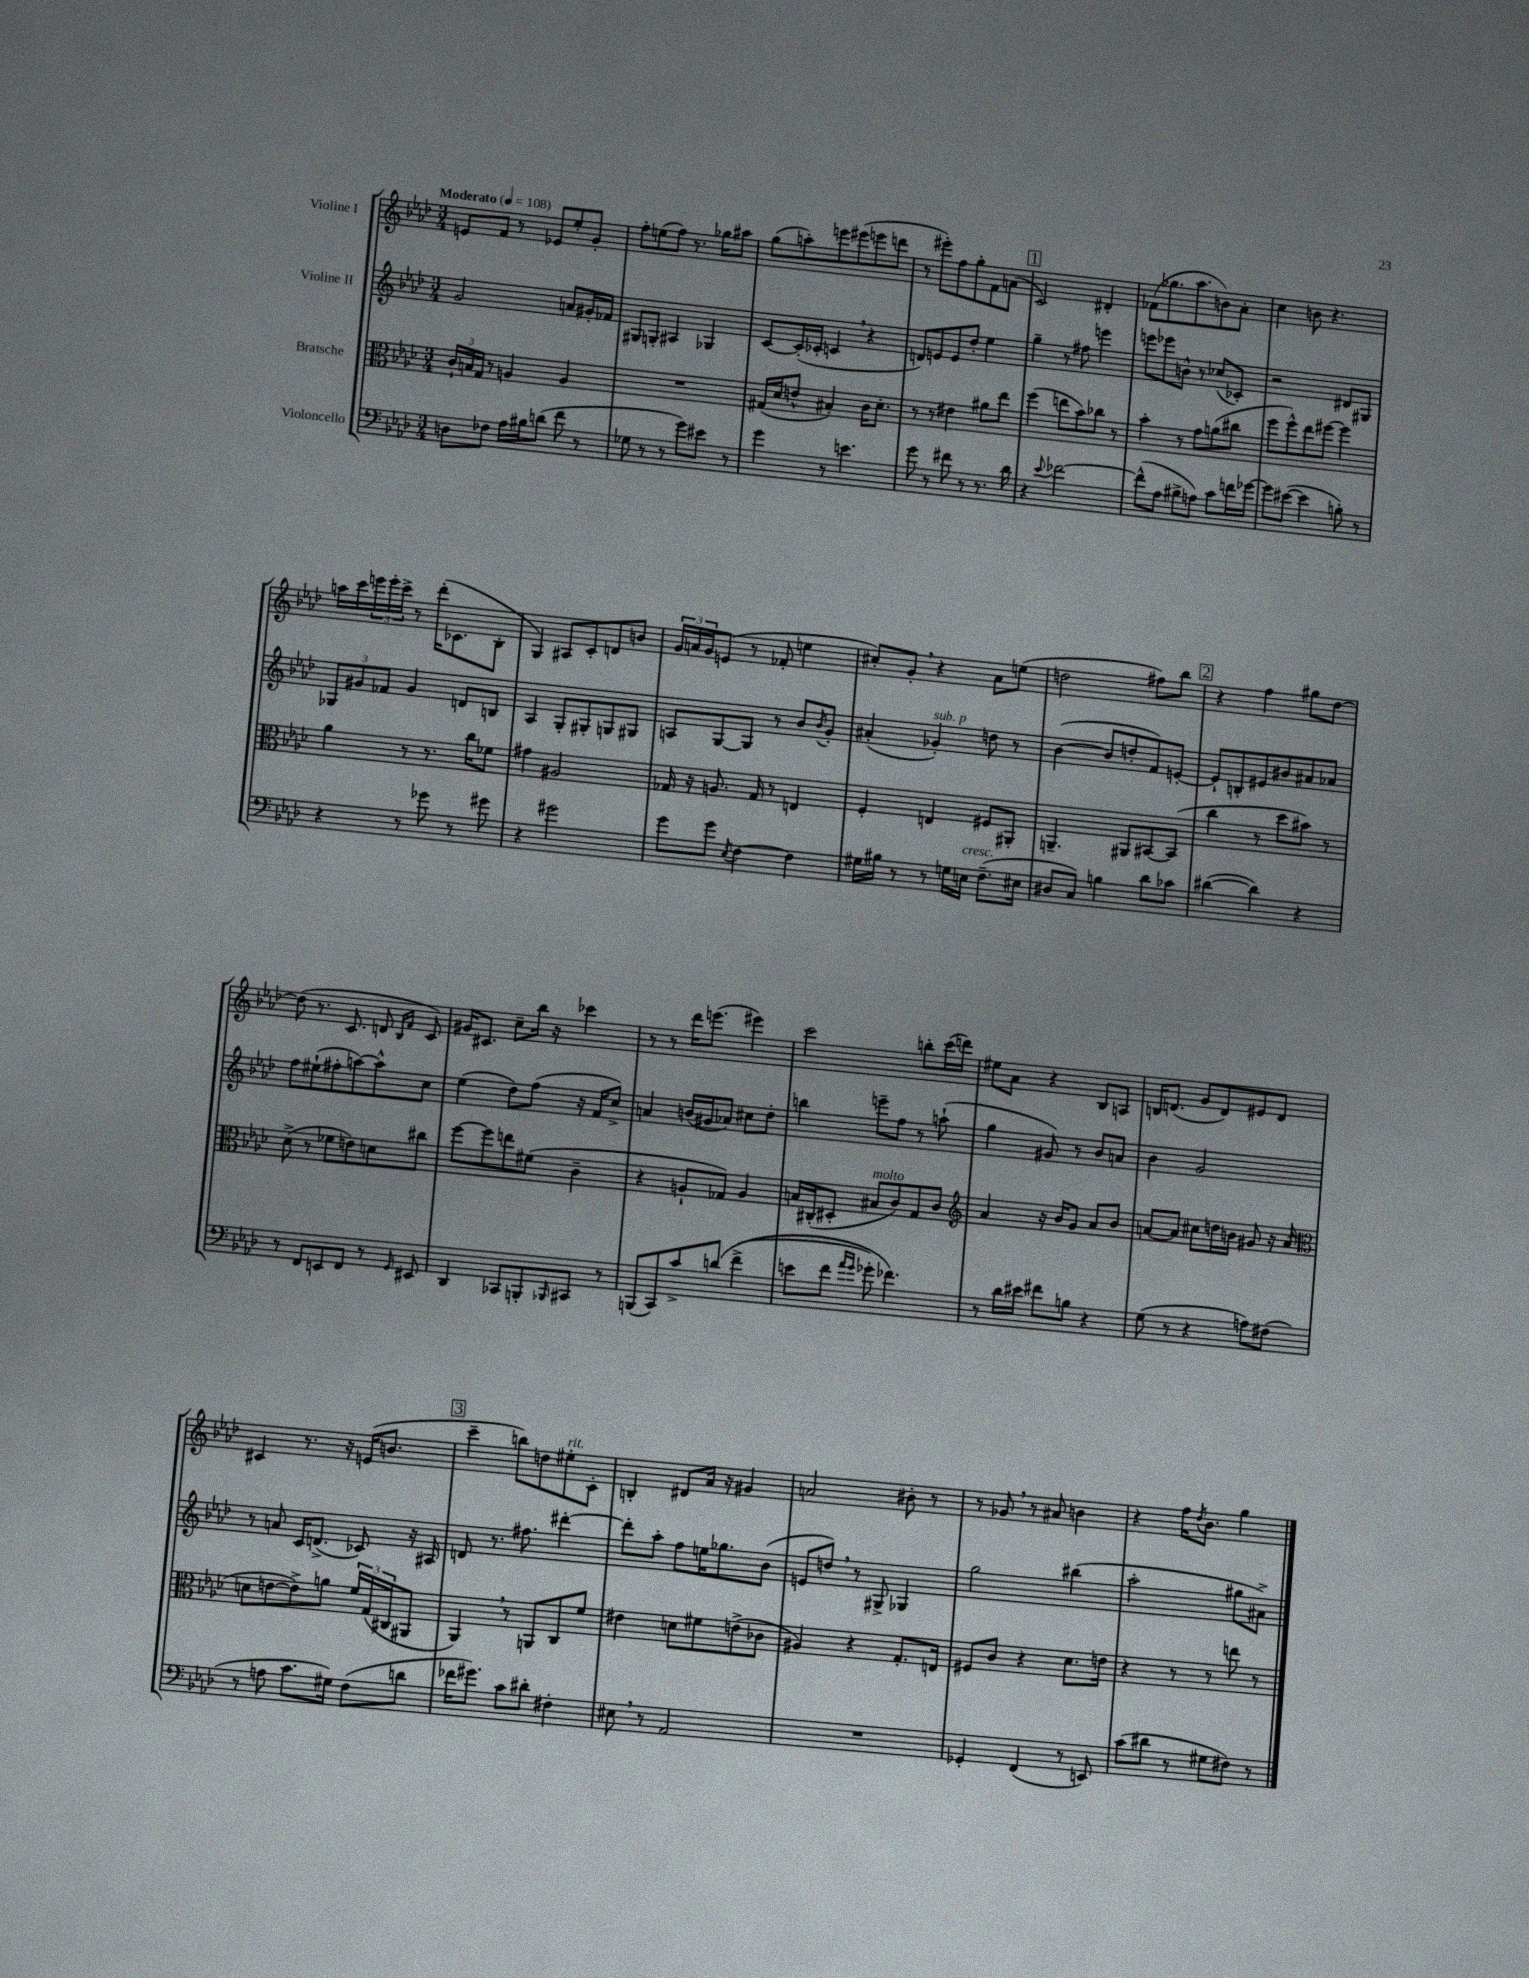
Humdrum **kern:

**kern	**kern	**kern	**kern
*part4	*part3	*part2	*part1
*staff4	*staff3	*staff2	*staff1
*I"Violoncello	*I"Bratsche	*I"Violine II	*I"Violine I
*clefF4	*clefC3	*clefG2	*clefG2
*k[b-e-a-d-]	*k[b-e-a-d-]	*k[b-e-a-d-]	*k[b-e-a-d-]
*M3/4	*M3/4	*M3/4	*M3/4
*MM108	*MM108	*MM108	*MM108
=1	=1	=1	=1
!	!	!	!LO:TX:a:B:t=Moderato
8Dn\L	24c`/LL	2g/	8en/L
.	24Bn/	.	.
.	24G/JJ	.	.
8F-X\J	8r	.	8f/J
16A-\LL	4An/	.	8r
16B#X\J	.	.	.
(8dn\J	.	.	8e-X/L
8f\	4A/	8an/L	8ee-'/
8r	.	16g#X'/L	8g'/J
.	.	16f-X/JJ	.
=2	=2	=2	=2
8G-X\	2.r	8G#X/L	8ff'\L
8r	.	8Gn'/J	(8een\
8r	.	4A#X/	8ff\J)
8g\L)	.	.	8.r
8e#X\J	.	4G-X/	.
.	.	.	16gg-X\KL
8r	.	.	8aa#X\J
=3	=3	=3	=3
4g\	(16G#X/LL	[8c/L	(8gg\L
.	16d-/J	.	.
.	8en^^/J	(16c'/L]	8aan'\)
.	.	16c-X'/JJ	.
8r	4B#X'/)	4cn,/	8eeen\
4.en\	.	.	(8eee#X\
.	16c\KL	4r	8eeen\
.	8.d-'\J	.	.
.	.	.	8dddn\J
=4	=4	=4	=4
8g\	8r	8dn/L)	8r
8r	8r	8en/	8eee#X'\L)
8f#X\	4e#X\	8e/	8ff\
8r	.	8dd-'/J	8gg'\
8.r	8a#X\L	4ee-\	8f\
.	8ee-\J	.	(8an\J
16d-\	.	.	.
!!LO:REH:place=s1:t=1
=5	=5	=5	=5
4r	(4ff\	4gg~\	2c/)
8qqe-/	.	.	.
[2f-X\	8een\L	8r	.
.	8b-\)	8ff#X\	.
.	8cc-X\J	4eeen\	4d#X'/
.	8r	.	.
=6	=6	=6	=6
(8f-^^\L]	4b-'\	8eeen\L	(8f-X\L
8A-\J	.	8eee-X\	8.gg-X\
8B#X^\L	8r	8bn^^\J	.
.	.	.	8.aa-\
8An\J)	8g\L	8r	.
8c\L	(8an\	(8cc-X/L	8bn\)
16fn\L	8cc#X\J	8c-X'/J)	8a-'\J
[16g-X\JJ	.	.	.
=7	=7	=7	=7
8g-\L]	8ff\L	2r	4cc\
([8e#X\J	8ff^^\)	.	.
4e#\]	8ee-\	.	8bn\
.	[8ff#X\J	.	4.r
8Bn'\)	4ff#\]	8d#X/L	.
8r	.	8G#X/J	.
!!LO:LB:g=z
=8	=8	=8	=8
4r	4a-\	12G-X/L	16aan\LL
.	.	.	16ccc\
.	.	12g#X/	.
.	.	.	24eeen\
.	.	12f-X/J	24eee'\
.	.	.	24ccc^\JJ
8r	8r	4g#/	8r
8g-X\	8.r	.	(16ddd-'\KL
.	.	.	8.c-X\
8r	.	8dn/L	.
.	16cc\KL	.	.
8g#X\	8f-X\J	8Bn/J	8B-'\J
=9	=9	=9	=9
4r	4g#X\	4A-/	4G/)
2g#X\	2A#X/	8G'/L	8A#X/L
.	.	8G#X'/	8c'/
.	.	8Gn/	8dn/
.	.	8G#X/J	8bn/J
=10	=10	=10	=10
8g\L	16G-X/	8An/L	24g/LL
.	.	.	24an/
.	16r	.	.
.	.	.	24g/J
8g\J	8.An/	[8G/	(8en/J
8qE-/	.	.	.
[4F\	.	8G/J]	8r
.	16G-/	.	.
.	8r	8r	8f-X'/
4F\]	4En/	8b-/L	4een\
.	.	8qb-/	.
.	.	8g'/J	.
=11	=11	=11	=11
16G#X\LL	4F'/	(4a#X'/	8cc#X'/L)
16B#X\JJ	.	.	.
8r	.	.	8g',/J
!	!	!LO:TX:a:i:t=sub. p	!
8r	4En/	4g-X'/)	4r
16Gn\LL	.	.	.
!LO:TX:a:i:t=cresc.	!	!	!
16En\JJ	.	.	.
(8.F~\L	8F#X/L	8ddn\	8a-\L
.	8AA#X'/J	8r	(8een\J
16E#X\Jk	.	.	.
=12	=12	=12	=12
8D#X/L	4.AAn~/	([4b-\	2ddn\
8C/J)	.	.	.
4Bn\	.	8b-/L]	.
.	8AA#X/L	8ddn'/	.
8d-\L	[8BB#X/	8f/)	8ff#X\L)
8c-X\J	(8BB#/J]	[8en'/J	8bb-\J
!!LO:REH:place=s1:t=2
=13	=13	=13	=13
([4d#X\	4cc\	8e`/L]	4r
.	.	8Bn'/	.
4d#\])	8r	8e#X/	4ff\
.	8dd-\L	8b#X/	.
4r	8b#X\J)	8a#X/	8gg#X\L
.	8r	8a-X/J	[8dd-\J
!!LO:LB:g=z
=14	=14	=14	=14
8r	(8d-^\	8ff\L	(8dd-\]
8FF/L	8r	(8ee#X`\	8.r
8EEn/	8f-X\L	8ff#X'\	.
.	.	.	8.c/
8FF/J	8en\)	[8aan\)	.
8r	8dn\	8aa^^\]	8dn/
.	.	.	16qqB-/LL
16qqGG/	.	.	16qqf/JJ
8EE#X/	8cc#X\J	8cc\J	8c/)
=15	=15	=15	=15
4DD-/	[8ff\L	(4ee-\	16g#X/KL
.	.	.	8.c#X/J
.	8ff\]	.	.
8CC-X/L	8een\	8dd-\L)	8cc~\L
8BBBn'/	(8f#X\J	(8ff\J	16bb-\Jk
.	.	.	16r
16qqBBB-X/	.	.	.
8CC#X/J	4c~\	16r	4ccc-X\
.	.	16f/KL	.
8r	.	8cc^/J)	.
=16	=16	=16	=16
(8BBBn/L	4r	4an/	8r
8CC/)	.	.	8r
8c^/	8An`/L	(16bn/LL	16ddd-\KL
.	.	16g#X/J	(8.eeen\J
(8dn/J	8G-X/J)	8a-X/J)	.
(4f^\	4A/	8cc#X\L	4eee#X\)
.	.	8dd-'\J	.
=17	=17	=17	=17
8en\L	16Bn/LL	4bbn\	2ccc\
.	(16C#X'/J	.	.
8f\J	8D#X'/J	.	.
16qqa-/LL	.	.	.
16qqg/JJ	.	.	.
!	!LO:TX:a:i:t=molto	!	!
8g-X'\)	8B#X/L	8eeen~\L	.
4.f-X\)	8c/)	8ff\J	.
.	8G/	8r	8bbn'\L
.	8c/J	(8aan`\	(16ccc\L
.	.	.	16dddn\JJ)
=18	=18	=18	=18
*	*clefG2	*	*
8r	4a-/	4gg\	8ee#X\L
16d-\LL	.	.	8a-\J
16e#X\JJ	.	.	.
8f#X\L	16r	8g#X/)	4r
.	16b-/KL	.	.
8Bn\J	8g/J	8r	.
4r	8a-/L	8b-/L	8B-/L
.	8b-/J	8an/J	8An/J
=19	=19	=19	=19
(8G\	[8an/L	4b-\	16Bn/KL
.	.	.	(8.dn/J
8r	8a/J]	.	.
4r	8cc#X\L	2g/	8g/L
.	16ddn\L	.	8d/)
.	16bn\JJ	.	.
8An\L)	8g#X/	.	8e#X/
(8F#X\J	16r	.	8d/J
.	(16a/	.	.
!!LO:LB:g=z
=20	=20	=20	=20
*	*clefC3	*	*
8r	8dn\L	8r	4c#X/
8An\	[8en\	8an/	.
8.c\L	8e^\])	16c/KL	8.r
.	.	(8.dn^/J	.
.	8an\J	.	.
16G#X\Jk)	.	.	16r
(8F\L	24f/LL	8c-X/)	(16en/KL
.	(24G/	.	.
.	.	.	8.bn/J
.	24C#X/J	.	.
8dn\J	8AA#X/J	16r	.
.	.	16A#X/	.
!!LO:REH:place=s1:t=3
=21	=21	=21	=21
16f-X\KL	4AA-,/)	8dn/	4ccc~\
8.g#X\J)	.	.	.
.	.	8.r	.
8c\L	8r	.	8bbn\L)
.	.	8.ff#X\	.
8d#X'\J	8AAn/L	.	8ddn\
!	!	!	!LO:TX:a:i:t=rit.
4F#X'\	8C/	[4ddd#X'\	8ee#X'\
.	8f/J	.	8c'\J
=22	=22	=22	=22
8E#X,\	4e#X\	8ddd#'\L]	4Bn'/
8r	.	8aa-'\J	.
2AA-/	8dn\L	8ff\L	8d#X/L
.	8f#X\	16een\K	16a-/Jk
.	.	8.gg-X\	16r
.	(8en^\	.	4g#X/
.	8c-X\J	(8b-\J	.
=23	=23	=23	=23
2.r	4A#X/)	8en/L	2an/
.	.	8ddn,/J)	.
.	4r	8r	.
.	.	8G#X^/	.
.	8.G'/L	4G-X/	8b#X'\
.	.	.	8r
.	16En/Jk	.	.
=24	=24	=24	=24
4GG-X'/	8F#X/L	2gg\	8r
.	8c/J	.	8g-X,/
(4FF/	4r	.	8r
.	.	.	8a#X/
8r	8.d-\L	(4bb#X\	4bn\
8EEn/)	.	.	.
.	16en\Jk	.	.
=25	=25	=25	=25
(8c\L	4r	2aa-'\	4r
8d#X\J	.	.	.
8r	8r	.	16ff\KL
.	.	.	8qdd-/
.	.	.	8.b-\J
8G#X\L	8r	.	.
8F#X\J)	8een\	8gg#X\L	4gg\
8r	8r	8a#X^\J)	.
==	==	==	==
*-	*-	*-	*-
